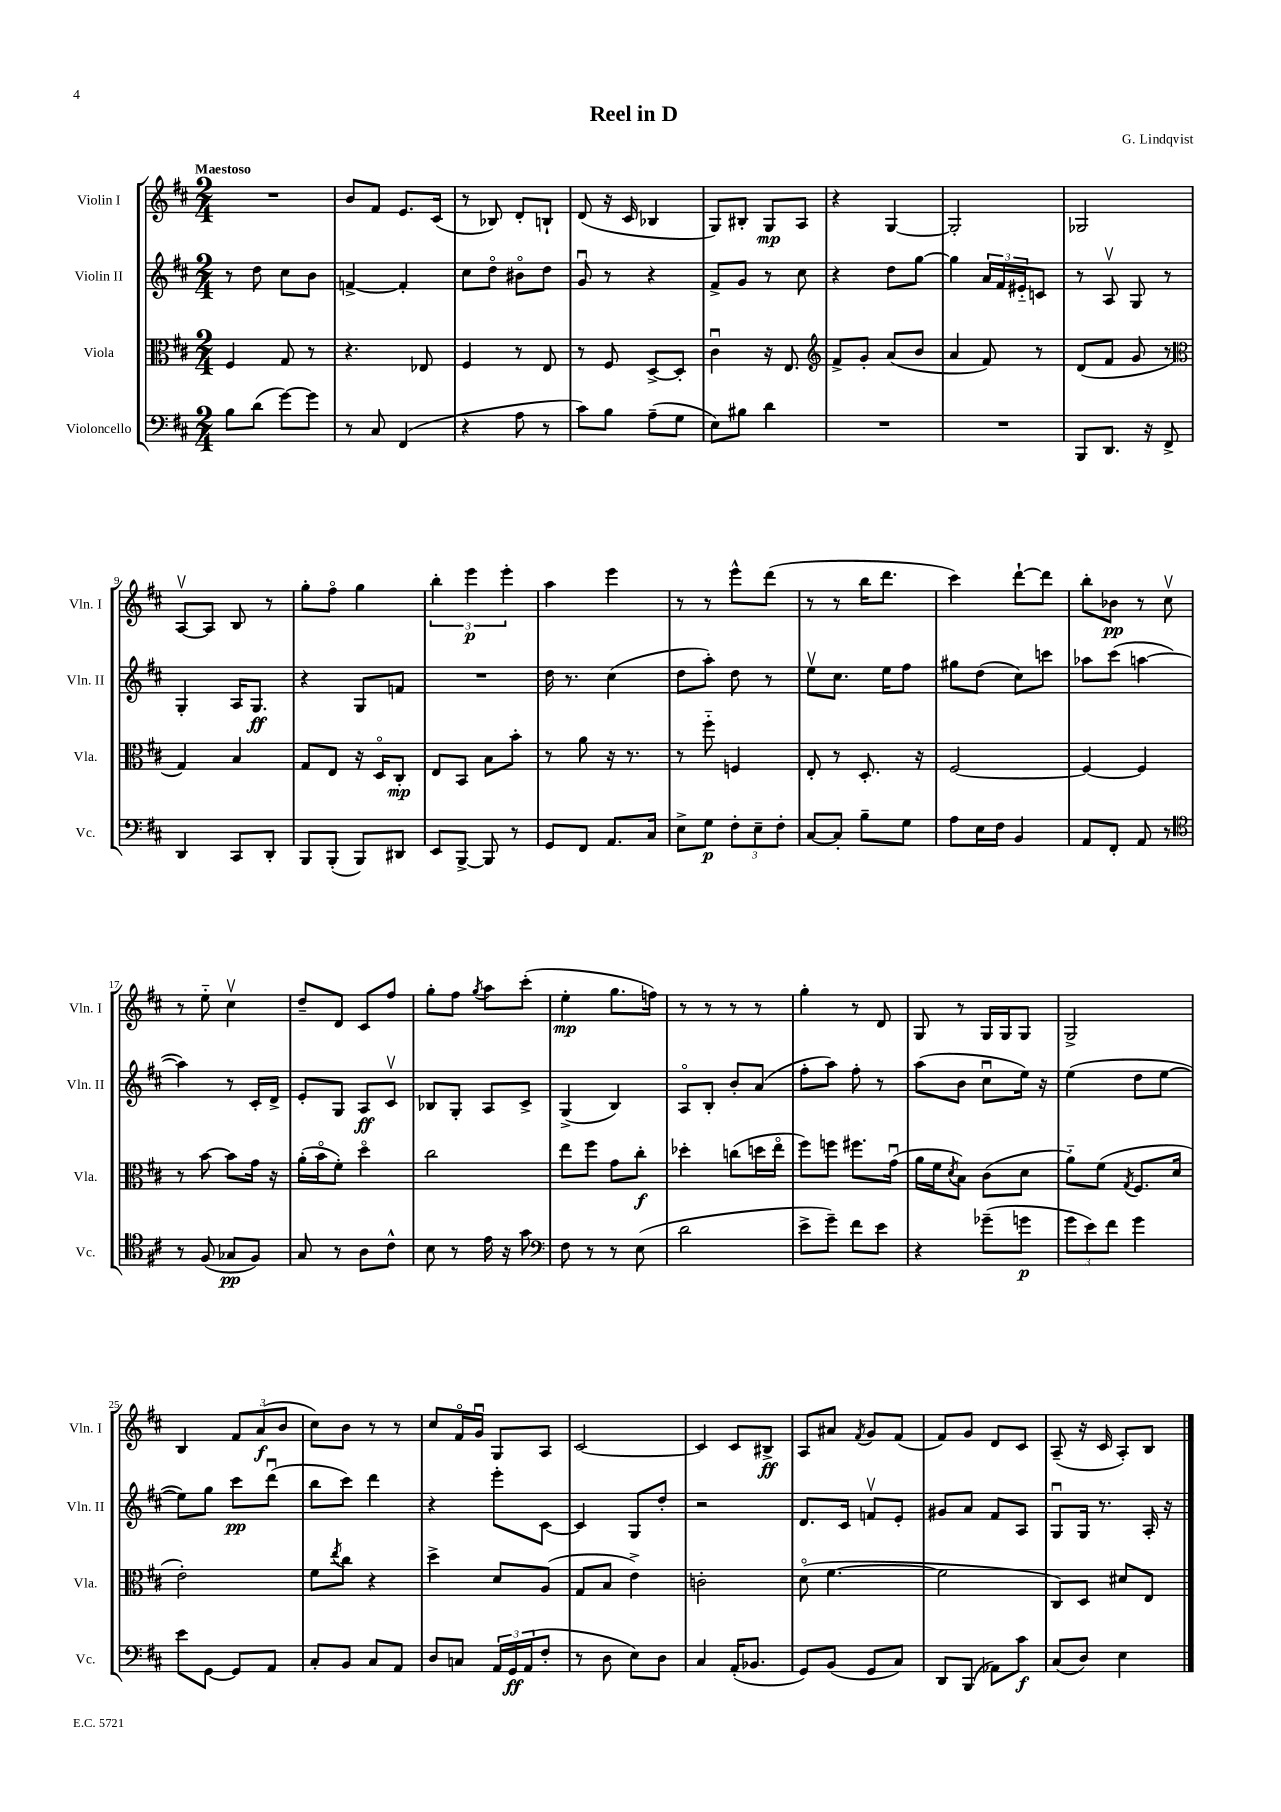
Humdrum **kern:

**kern	**kern	**kern	**kern
*staff4	*staff3	*staff2	*staff1
*clefF4	*clefC3	*clefG2	*clefG2
*k[f#c#]	*k[f#c#]	*k[f#c#]	*k[f#c#]
*M2/4	*M2/4	*M2/4	*M2/4
8B\L	4F#/	8r	2r
(8d\J	.	8dd\	.
[8g\L)	8G/	8cc#\L	.
8g\]J	8r	8b\J	.
=	=	=	=
8r	4.r	[4f^/	8b/L
8C#/	.	.	8f#/J
(4FF#/	.	4f'/]	8.e/L
.	8E-/	.	.
.	.	.	(16c#/Jk
=	=	=	=
4r	4F#/	8cc#\L	8r
.	.	8ddo\J	8B-/)
8A\	8r	8b#o\L	8d'/L
8r	8E/	8dd\J	8B`/J
=	=	=	=
8c#\L)	8r	8gu/	(8d/
8B\J	8F#/	8r	16r
.	.	.	16c#/
(8A~\L	[8D^/L	4r	4B-/
8G\J	8D'/]J	.	.
=	=	=	=
8E\L)	4c#u\	8f#^/L	8G/L)
8B#\J	.	8g/J	8B#'/J
4d\	16r	8r	8G/L
.	8.E/	.	.
.	.	8cc#\	8A/J
=	=	=	=
*	*clefG2	*	*
2r	8f#^/L	4r	4r
.	8g'/J	.	.
.	(8a/L	8dd\L	[4G/
.	8b/J	[8gg\J	.
=	=	=	=
2r	4a/	4gg\]	2G'/]
.	8f#/)	24a/LL	.
.	.	24f#/	.
.	.	24e#'~/J	.
.	8r	8c/J	.
=	=	=	=
8BBB/L	(8d/L	8r	2G-/
8.DD/J	8f#/J	8Av/	.
.	8g/	8G/	.
16r	.	.	.
8FF#^/	8r	8r	.
=	=	=	=
*	*clefC3	*	*
4DD/	4G/)	4G'/	[8Av/L
.	.	.	8A/]J
8CC#/L	4B/	16A/LK	8B/
.	.	8.G/J	.
8DD'/J	.	.	8r
=	=	=	=
8BBB/L	8G/L	4r	8gg'\L
(8BBB'/J	8E/J	.	8ff#o\J
8BBB/L)	16r	8G/L	4gg\
.	16Do/LK	.	.
8DD#/J	8C#'/J	8f/J	.
=	=	=	=
8EE/L	8E/L	2r	6bb'\
[8BBB^/J	8BB/J	.	.
.	.	.	6eee\
8BBB/]	8B\L	.	.
.	.	.	6eee'\
8r	8b'\J	.	.
=	=	=	=
8GG/L	8r	16dd\	4aa\
.	.	8.r	.
8FF#/J	8a\	.	.
8.AA/L	16r	(4cc#\	4eee\
.	8.r	.	.
16C#/Jk	.	.	.
=	=	=	=
8E^\L	8r	8dd\L	8r
8G\J	8ff#'~\	8aa'\J)	8r
12F#'\L	4F/	8dd\	8eee^^\L
12E~\	.	.	.
.	.	8r	(8ddd\J
12F#'\J	.	.	.
=	=	=	=
[8C#/L	8E'/	8eev\L	8r
8C#'/]J	8r	8.cc#\J	8r
8B~\L	8.D'/	.	16bb\LK
.	.	16ee\LK	8.ddd\J
8G\J	.	8ff#\J	.
.	16r	.	.
=	=	=	=
8A\L	[2F#/	8gg#\L	4ccc#\)
16E\L	.	(8dd\J	.
16F#\JJ	.	.	.
4BB/	.	8cc#\L)	[8ddd`\L
.	.	8ccc\J	8ddd\]J
=	=	=	=
8AA/L	4F#/_	8aa-\L	8bb'\L
8FF#'/J	.	(8ccc#\J	8b-\J
8AA/	4F#/]	[4aa\	8r
8r	.	.	8cc#v\
=	=	=	=
*clefC4	*	*	*
8r	8r	4aa\])	8r
(8F#/	[8b\	.	8ee'~\
8G-/L	8b\]L	8r	4cc#v\
8F#/J)	16g\Jk	16c#'/LL	.
.	16r	16d^/JJ	.
=	=	=	=
8G/	(16a'\LL	8e'/L	8dd~/L
.	16bo\J	.	.
8r	8f#'\J)	8G/J	8d/J
8A\L	4ddo\	8A/L	8c#/L
8c#^^\J	.	8c#v/J	8ff#/J
=	=	=	=
8B\	2cc#\	8B-/L	8gg'\L
8r	.	8G'/J	8ff#\J
.	.	.	8qgg/
16e\	.	8A/L	8aa\L
16r	.	.	.
8g\	.	8c#^/J	(8ccc#'\J
=	=	=	=
*clefF4	*	*	*
8F#\	8ee\L	(4G^/	4ee'\
8r	8ff#\J	.	.
8r	8g\L	4B/)	8.gg\L
(8E\	8cc#'\J	.	.
.	.	.	16ff\Jk)
=	=	=	=
2d\	4dd-'\	8Ao/L	8r
.	.	8B'/J	8r
.	(8cc\L	8b'/L	8r
.	16dd\L	(8a/J	8r
.	16eeo\JJ	.	.
=	=	=	=
8e^\L	8ff#\L)	8ff#'\L	4gg'\
8g~\J)	8ff\J	8aa\J)	.
8f#\L	8.ff#\L	8ff#'\	8r
8e\J	.	8r	8d/
.	(16gu\Jk	.	.
=	=	=	=
4r	16a\LL	(8aa\L	8G/
.	16f#\J	.	.
.	8qd/	.	.
.	8B\J)	8b\J	8r
(8g-~\L	(8c#\L	8cc#u\L	16G/LL
.	.	.	16G/J
8g\J	8d\J	16ee\Jk)	8G/J
.	.	16r	.
=	=	=	=
12g\L	8a'~\L)	(4ee\	2G^/
12e\)	.	.	.
.	(8f#\J	.	.
12f#\J	.	.	.
.	8qG/	.	.
4g\	8.F#/L	8dd\L	.
.	.	[8ee\J	.
.	16d/Jk	.	.
=	=	=	=
8e\L	2e'\)	8ee\]L)	4B/
[8GG\J	.	8gg\J	.
8GG/]L	.	8ccc#\L	12f#/L
.	.	.	(12a/
8AA/J	.	(8dddu\J	.
.	.	.	12b/J
=	=	=	=
8C#'/L	8f#\L	8bb\L	8cc#\L)
.	8qee/	.	.
8BB/J	8cc#\J	8ccc#\J)	8b\J
8C#/L	4r	4ddd\	8r
8AA/J	.	.	8r
=	=	=	=
8D/L	4dd^\	4r	8cc#/L
8C/J	.	.	16f#o/L
.	.	.	16gu/JJ
24AA/LL	8d/L	8eee'\L	8G/L
24GG/	.	.	.
(24AA/J	.	.	.
8F#'/J	(8A/J	[8c#\J	8A/J
=	=	=	=
8r	8G/L	4c#/]	[2c#/
8D\	8B/J	.	.
8E\L)	4e^\)	8G/L	.
8D\J	.	8dd'/J	.
=	=	=	=
4C#/	2c'\	2r	4c#/]
(16AA'/LK	.	.	8c#/L
8.BB-/J	.	.	.
.	.	.	8B#^/J
=	=	=	=
8GG/L)	(8do\	8.d/L	8A/L
(8BB/J	[4.f#\	.	8a#/J
.	.	16c#/Jk	.
.	.	.	8qf#/
8GG/L	.	8fv/L	8g/L
8C#/J)	.	8e'/J	(8f#/J
=	=	=	=
8DD/L	2f#\]	8g#/L	8f#/L)
(8BBB/J	.	8a/J	8g/J
8AA-\L)	.	8f#/L	8d/L
8c#\J	.	8A/J	8c#/J
=	=	=	=
(8C#/L	8C#/L)	8Gu/L	(8A~/
8D/J)	8D/J	16G/Jk	16r
.	.	8.r	16c#/
4E\	8d#/L	.	8A'/L)
.	8E/J	16A'/	8B/J
.	.	16r	.
==	==	==	==
*-	*-	*-	*-
